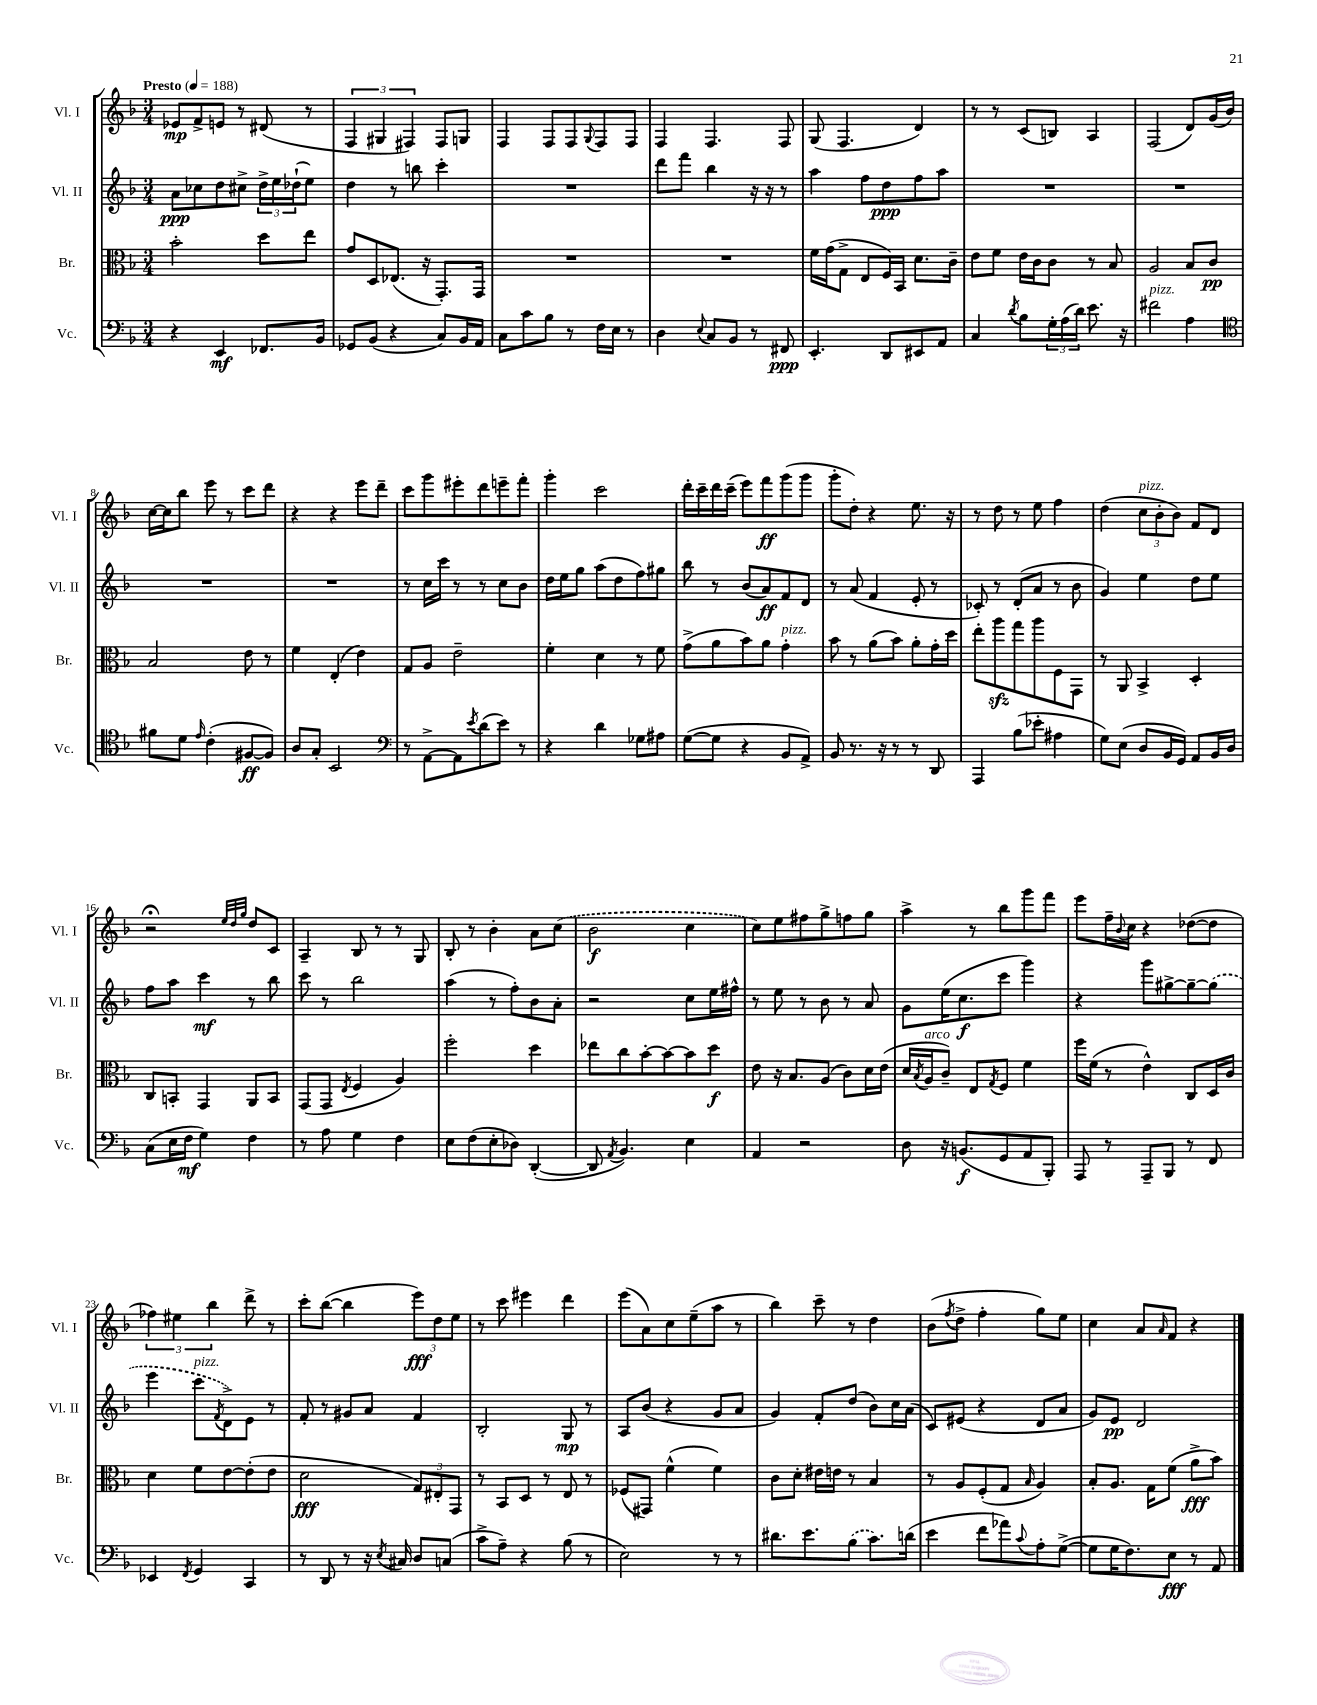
<<
\new StaffGroup <<
\new Staff = "s0" \with { instrumentName = "Vl. I" shortInstrumentName = "Vl. I" } {
    \clef treble \key f \major \numericTimeSignature \time 3/4 \tempo "Presto" 4 = 188
    ees'8\mp f'8-> e'8 r8 dis'8( r8 |
    \tuplet 3/2 { f4 gis4 fis4) } fis8 g8 |
    f4 f8 f8 \appoggiatura { g8 } f8 f8 |
    f4 f4. f8 |
    g8( f4. d'4) |
    r8 r8 c'8( b8) a4 |
    f2( d'8) g'16( bes'16) |
    c''16~ c''16 bes''8 e'''8 r8 c'''8 d'''8 |
    r4 r4 e'''8 d'''8-- |
    c'''8 g'''8 eis'''8-. d'''8 e'''8-- f'''8-. |
    g'''4-. c'''2 |
    d'''16-. c'''16-- d'''16 c'''16--( e'''8) f'''8\ff g'''8( g'''8 |
    g'''8-. d''8-.) r4 e''8. r16 |
    r8 d''8 r8 e''8 f''4 |
    d''4( \tuplet 3/2 { c''8^\markup { \italic "pizz." } bes'8-. bes'8) } f'8 d'8 |
    r2\fermata \grace { e''32 d''32 g''32 } d''8 c'8 |
    a4-- bes8 r8 r8 g8 |
    bes8-. r8 bes'4-. a'8 \once \slurDashed c''8( |
    bes'2\f c''4 |
    c''8) e''8 fis''8 g''8-> f''8 g''8 |
    a''4-> r8 bes''8 g'''8 f'''8 |
    e'''8 f''16-- \appoggiatura { bes'8 } c''16 r4 des''8~( des''8 |
    \tuplet 3/2 { fes''4) eis''4 bes''4 } d'''8-> r8 |
    c'''8-. bes''8~( bes''4 \tuplet 3/2 { e'''8\fff) d''8 e''8 } |
    r8 c'''8 eis'''4 d'''4 |
    e'''8( a'8) c''8 e''8--( a''8 r8 |
    bes''4) c'''8-- r8 d''4 |
    bes'8( \acciaccatura { f''8 } d''8-> f''4-. g''8) e''8 |
    c''4 a'8 \grace { a'16 } f'8 r4 \bar "|." |
}
\new Staff = "s1" \with { instrumentName = "Vl. II" shortInstrumentName = "Vl. II" } {
    \clef treble \key f \major \numericTimeSignature \time 3/4
    a'8\ppp ces''8 d''8 cis''8-> \tuplet 3/2 { d''16-> e''16 des''16-!( } e''8) |
    d''4 r8 b''8 c'''4-. |
    R2. |
    d'''8 f'''8 bes''4 r16 r16 r8 |
    a''4 f''8 d''8\ppp f''8 a''8 |
    R2. |
    R2. |
    R2. |
    R2. |
    r8 c''16 c'''16 r8 r8 c''8 bes'8 |
    d''16 e''16 g''8 a''8( d''8 f''8) gis''8 |
    bes''8 r8 bes'8( a'8\ff) f'8 d'8 |
    r8 a'8( f'4 e'8-. r8 |
    ces'8-.) r8 d'8-.( a'8 r8 bes'8 |
    g'4) e''4 d''8 e''8 |
    f''8 a''8 c'''4\mf r8 bes''8 |
    c'''8 r8 bes''2 |
    a''4( r8 f''8-.) bes'8 a'8-. |
    r2 c''8 e''16 fis''16-^ |
    r8 e''8 r8 bes'8 r8 a'8 |
    g'8 e''16( c''8.\f c'''8 g'''4) |
    r4 g'''8 gis''8~-> gis''8~-- \once \slurDashed gis''8( |
    e'''4 c'''8^\markup { \italic "pizz." } \acciaccatura { f'8 } d'8->) e'8 r8 |
    f'8-. r8 gis'8 a'8 f'4 |
    bes2-. g8\mp r8 |
    a8 bes'8( r4 g'8 a'8 |
    g'4) f'8-. d''8( bes'8) c''16 a'16( |
    c'8) eis'8( r4 d'8 a'8 |
    g'8) e'8\pp d'2 \bar "|." |
}
\new Staff = "s2" \with { instrumentName = "Br." shortInstrumentName = "Br." } {
    \clef alto \key f \major \numericTimeSignature \time 3/4
    bes'2-. d''8 e''8 |
    g'8 d8 ees8.( r16 g,8.-.) g,16 |
    R2. |
    R2. |
    f'16 g'16( g8-> e8 f16) bes,16 d'8. c'16-- |
    e'8 f'8 e'16 c'16 c'8 r8 bes8 |
    a2 bes8 c'8\pp |
    bes2 e'8 r8 |
    f'4 e4-.( e'4) |
    g8 a8 e'2-- |
    f'4-. d'4 r8 f'8 |
    g'8->( a'8 bes'8) a'8 g'4-.^\markup { \italic "pizz." } |
    bes'8 r8 a'8( bes'8) a'8-. g'16-. d''16 |
    e''8-. a''8\sfz g''8 a''8 f8 g,8 |
    r8 a,8 bes,4-> d4-. |
    c8 b,8-. g,4 a,8 b,8 |
    g,8( g,8 \acciaccatura { e8 } f4 a4) |
    f''2-. d''4 |
    ees''8 c''8 bes'8~-. bes'8~ bes'8 d''8\f |
    e'8 r16 bes8. a8( c'8) d'16 e'16( |
    d'16 \acciaccatura { bes8 } a16^\markup { \italic "arco" } c'8--) e8 \acciaccatura { g8 } f8 f'4 |
    f''16 f'16( r8 e'4-^) c8 d16 c'16 |
    d'4 f'8 e'8~ e'8-.( e'8 |
    d'2\fff \tuplet 3/2 { g8) eis8-. g,8 } |
    r8 bes,8 d8 r8 e8 r8 |
    fes8( gis,8) f'4-^( f'4) |
    c'8 d'8-. eis'16 e'16 r8 bes4 |
    r8 a8 f8-.( g8 \grace { bes16 } a4) |
    bes8-. a8. g16 f'8( a'8->\fff bes'8) \bar "|." |
}
\new Staff = "s3" \with { instrumentName = "Vc." shortInstrumentName = "Vc." } {
    \clef bass \key f \major \numericTimeSignature \time 3/4
    r4 e,4\mf fes,8. bes,16 |
    ges,8 bes,8( r4 c8) bes,16 a,16 |
    c8 c'8 bes8 r8 f16 e16 r8 |
    d4 \appoggiatura { e8 } c8 bes,8 r8 fis,8\ppp |
    e,4.-. d,8 eis,8 a,8 |
    c4 \acciaccatura { d'8 } bes8 \tuplet 3/2 { g16-. a16( d'16) } e'8. r16 |
    fis'2^\markup { \italic "pizz." } a4 |
    \clef tenor fis'8 d'8 \grace { e'16 } c'4-.( fis8~\ff fis8) |
    a8 g8-. bes,2 |
    \clef bass r8 a,8~-> a,8 \acciaccatura { e'8 } d'8( e'8) r8 |
    r4 d'4 ges8 ais8 |
    g8~( g8 r4 bes,8 a,8->) |
    bes,8 r8. r16 r8 r8 d,8 |
    a,,4 bes8( ees'8-. ais4 |
    g8) e8( d8 bes,16 g,16) a,8 bes,16 d16 |
    c8( e16 f16\mf g4) f4 |
    r8 a8 g4 f4 |
    e8 f8( e8-. des8) d,4~-.( |
    d,8 \acciaccatura { a,8 } bes,4.) e4 |
    a,4 r2 |
    d8 r16 b,8.\f( g,8 a,8 bes,,8-.) |
    a,,8 r8 a,,8-- bes,,8 r8 f,8 |
    ees,4 \acciaccatura { f,8 } g,4 c,4 |
    r8 d,8 r8 r16 \acciaccatura { e8 } cis16 d8 c8( |
    c'8-> a8--) r4 bes8( r8 |
    e2) r8 r8 |
    dis'8. e'8. \once \slurDashed bes8( c'8.) d'16( |
    e'4 f'8 aes'8) \appoggiatura { c'8 } a8-. g8~->( |
    g8 g16 f8.) e8\fff r8 a,8 \bar "|." |
}
>>
>>
